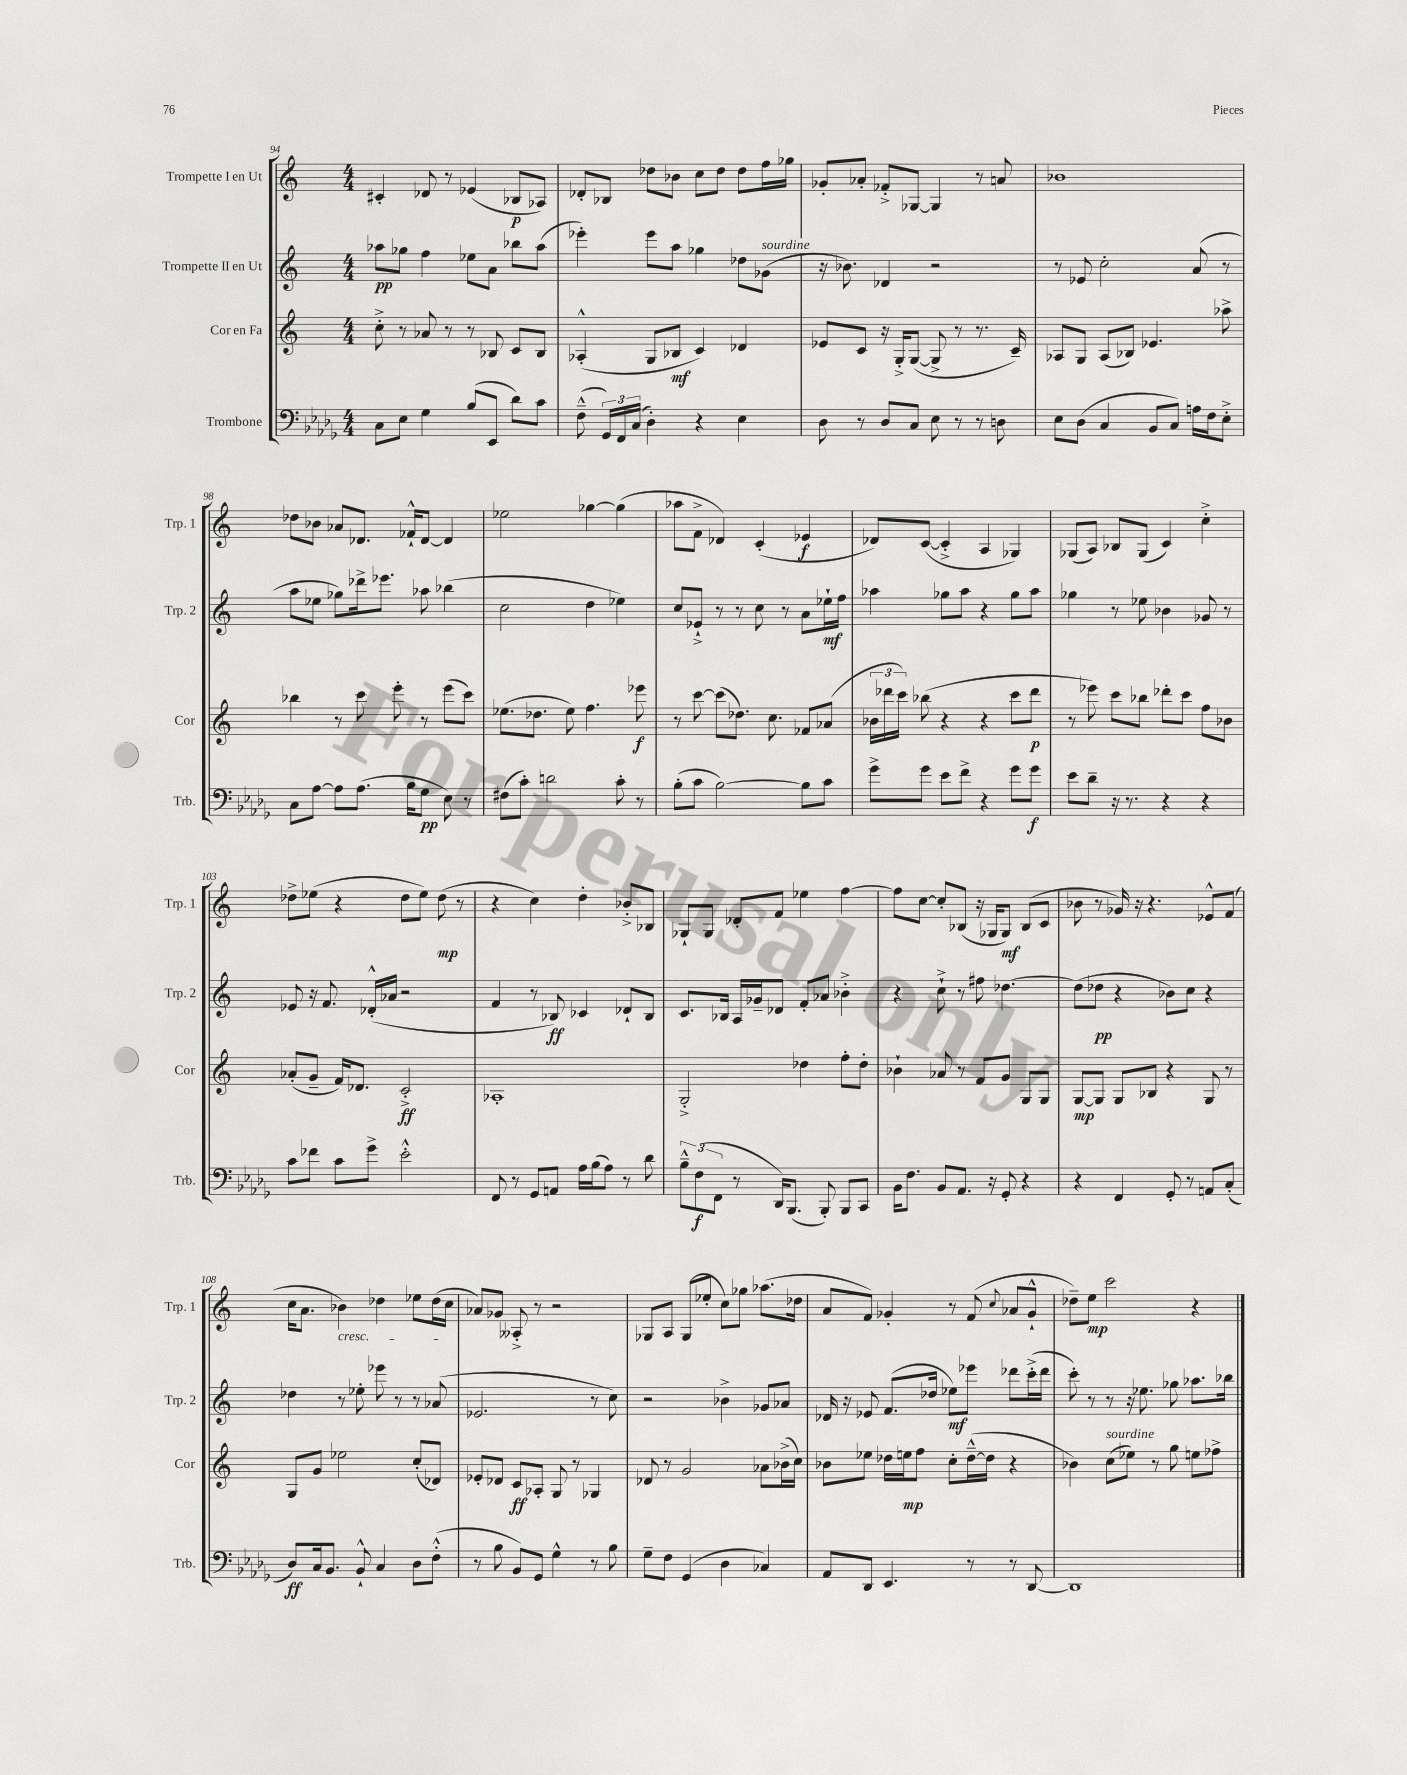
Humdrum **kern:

**kern	**kern	**kern	**kern
*staff4	*staff3	*staff2	*staff1
*clefF4	*clefG2	*clefG2	*clefG2
*k[b-e-a-d-g-]	*k[]	*k[]	*k[]
*M4/4	*M4/4	*M4/4	*M4/4
8C	8cc'^	8aa-	4c#'
8E-	8r	8gg-	.
4G-	8a-	4ff	8d-
.	8r	.	8r
(8B-	8r	8ee-	(4e-
8EE-	8B-	8a	.
8d-)	8c	8bb-	8B-
8c	8B-	(8aa-	8A-)
=	=	=	=
(8F~^^	(4A-'^^	4eee-')	8d-'
24GG-)	.	.	8B-
24FF	.	.	.
(24C	.	.	.
4D-')	8G	8eee-	8dd-
.	8B-	8aa	8b-
4r	4c)	4gg-	8cc
.	.	.	8dd-
4E-	4d-	8dd-	8dd-
.	.	(8g-	16ff
.	.	.	16gg-
=	=	=	=
8D-	8e-	16r	8g-'
.	.	8.b-)	.
8r	8c	.	8a-'
8D-	16r	4d-	8f-'^
.	16G'^	.	.
8C	([8G	.	[8G-
8E-	8G^]	2r	4G-]
8r	8r	.	.
8r	8.r	.	8r
8D	.	.	8a
.	16c~)	.	.
=	=	=	=
8E-	8A-	8r	1b-
(8D-	8G	8e-	.
4C	(8A-	2cc'	.
.	8B-)	.	.
8BB-	4.e-	.	.
8C)	.	.	.
16A	.	(8a	.
16F	.	.	.
8E-'^	8aa-^	8r	.
=	=	=	=
8C	4bb-	8aa	8dd-
[8A-	.	8ee-	8b-
8A-]	8r	8gg-)	8a-
(8.A-	8ccc	16ddd-^	8.d-
.	.	8.eee-	.
.	8eee'	.	.
16B-	.	.	16f-`^^
8G-	8r	8aa-	[8d-
8E-)	(8eee	(4bb-	4d-]
8r	8ccc)	.	.
=	=	=	=
(8F#	(8.ee-	2cc	2ee-
8c')	.	.	.
.	8.dd-	.	.
2d	.	.	.
.	8ee-)	.	.
.	4.ff	4dd	[4gg-
8c'	.	4ee-)	(4gg-]
8r	8eee-	.	.
=	=	=	=
(8B-'	8r	8cc	8aa-
8c	[8ccc	8e-`^	8f^
[2B-)	(8ccc]	8r	4d-)
.	8.dd-)	8r	.
.	.	8cc	(4c'
.	8.cc	.	.
.	.	8r	.
8B-]	8f-	8a	4e-
8c	(8a-	16ee-`	.
.	.	16ff	.
=	=	=	=
8g-^	24b-	4aa-	8d-)
.	24ddd-	.	.
.	24ccc)	.	.
8g-	(8bb-	.	([8c
8e-	4r	8gg-	4c'^]
8f^	.	8aa-	.
4r	4r	4r	4A
8g-	8ccc	8gg-	4G-)
8g-	8ddd-	8aa-	.
=	=	=	=
8e-	8r	4gg-	(8G-
8d-~	8eee-)	.	8A)
16r	8ccc	8r	8B-
8.r	.	.	.
.	8bb-	8ee-	(8G-
4r	8ddd-'	4b-	4c)
.	8ccc	.	.
4r	8ff	8g-	4cc'^
.	8b-	8r	.
=	=	=	=
8c	(8a-'	8e-	8dd-^
8f-	8g~	16r	(8ee-
.	.	8.f	.
8c	16f)	.	4r
.	8.d-	.	.
8g-^	.	(16d-'^^	.
.	.	16a-	.
2e-'^^	2c'^	2r	8dd-
.	.	.	8ee-)
.	.	.	(8dd-
.	.	.	8r
=	=	=	=
8FF	1A-'	4f	4r
8r	.	.	.
8GG-	.	8r	4cc)
8AA	.	8B-)	.
16A-	.	4c-	4dd'
(16B-	.	.	.
8A-)	.	.	.
8r	.	8d-`	8b-'^
8d-	.	8B-	8B-
=	=	=	=
12B-~^^	2G'^	8.c	8G-`
(12F	.	.	.
.	.	.	8G-
12FF	.	.	.
.	.	16B-	.
8r	.	16A	8d-'
.	.	16g-~	.
16DD-)	.	8d-	8f
(8.BBB-	.	.	.
.	4dd-	8f'	4ee-
8BBB-')	.	8a-	.
8BBB-	8ff'	4b-'^	[4ff
8CC	8dd-'	.	.
=	=	=	=
16BB-	4b-`	4r	8ff]
8.F	.	.	.
.	.	.	[8cc
8BB-	8a-	8cc`^	8cc']
8.AA-	8r	8r	(8B-
.	8f	8ff#	16r
16r	.	.	16G-
8GG-'	8g	[4.dd-	8G-)
4r	8G	.	(8B-
.	8G	.	8c
=	=	=	=
4r	[8G	(8dd-]	8b-
.	8G]	8dd-	8r
4FF	8G	4r	16g-)
.	.	.	16r
.	8B-	.	4.r
8GG-'	4r	8b-)	.
8r	.	8cc	.
8AA	8G	4r	8e-^^
(8C'	8r	.	(8f
=	=	=	=
8D-)	8G	4dd-	16cc
.	.	.	8.a
16C	8g	.	.
8.BB-	.	.	.
.	2ee-	8r	4b-)
8BB-`^^	.	8ee-'	.
4C	.	8eee-	4dd-
.	.	8r	.
8D-	(8cc'	8r	8ee-
(8F'^^	8d-)	(8a-	(16dd-
.	.	.	16cc
=	=	=	=
8r	8e-'	2.e-	8a-)
8B-	8d-	.	8g-
8BB-)	8c	.	8A--'^
8GG-	8A-'	.	8r
4G-^^	8G	.	2r
.	8r	.	.
8r	4G-	8r	.
8B-	.	8cc)	.
=	=	=	=
8G-~	8d-	2r	8G-
8F	8r	.	8A
(4GG-	2g	.	(8G-
.	.	.	8ee-'
4D-	.	4b-^	8cc)
.	.	.	8gg-
4C-)	8a-	8g-	(8.aa-
.	(16b-^	8a-	.
.	16cc)	.	16dd-
=	=	=	=
8AA-	8b-	16d-	8a
.	.	16r	.
8DD-	8ee-	8e-	8f)
4.EE-	16dd-	(8.f	4g-'
.	16ee	.	.
.	8ff	.	.
.	.	16dd-	.
.	8cc'	8ee-)	8r
8r	([16dd-~^^	8eee-	(8f
.	16dd-]	.	.
.	.	.	8qqcc
8r	4r	8ddd-	8a-
[8DD-	.	(16ccc'^	8g-`^^
.	.	16ddd-	.
=	=	=	=
1DD-]	4b-)	8ccc')	8dd-~)
.	.	8r	8ee
.	(8cc	8r	2ccc
.	8ee-)	16r	.
.	.	8.ee-	.
.	8r	.	.
.	8gg	8gg-	.
.	8ee	8.aa-	4r
.	8ff-^	.	.
.	.	16bb-	.
==	==	==	==
*-	*-	*-	*-
